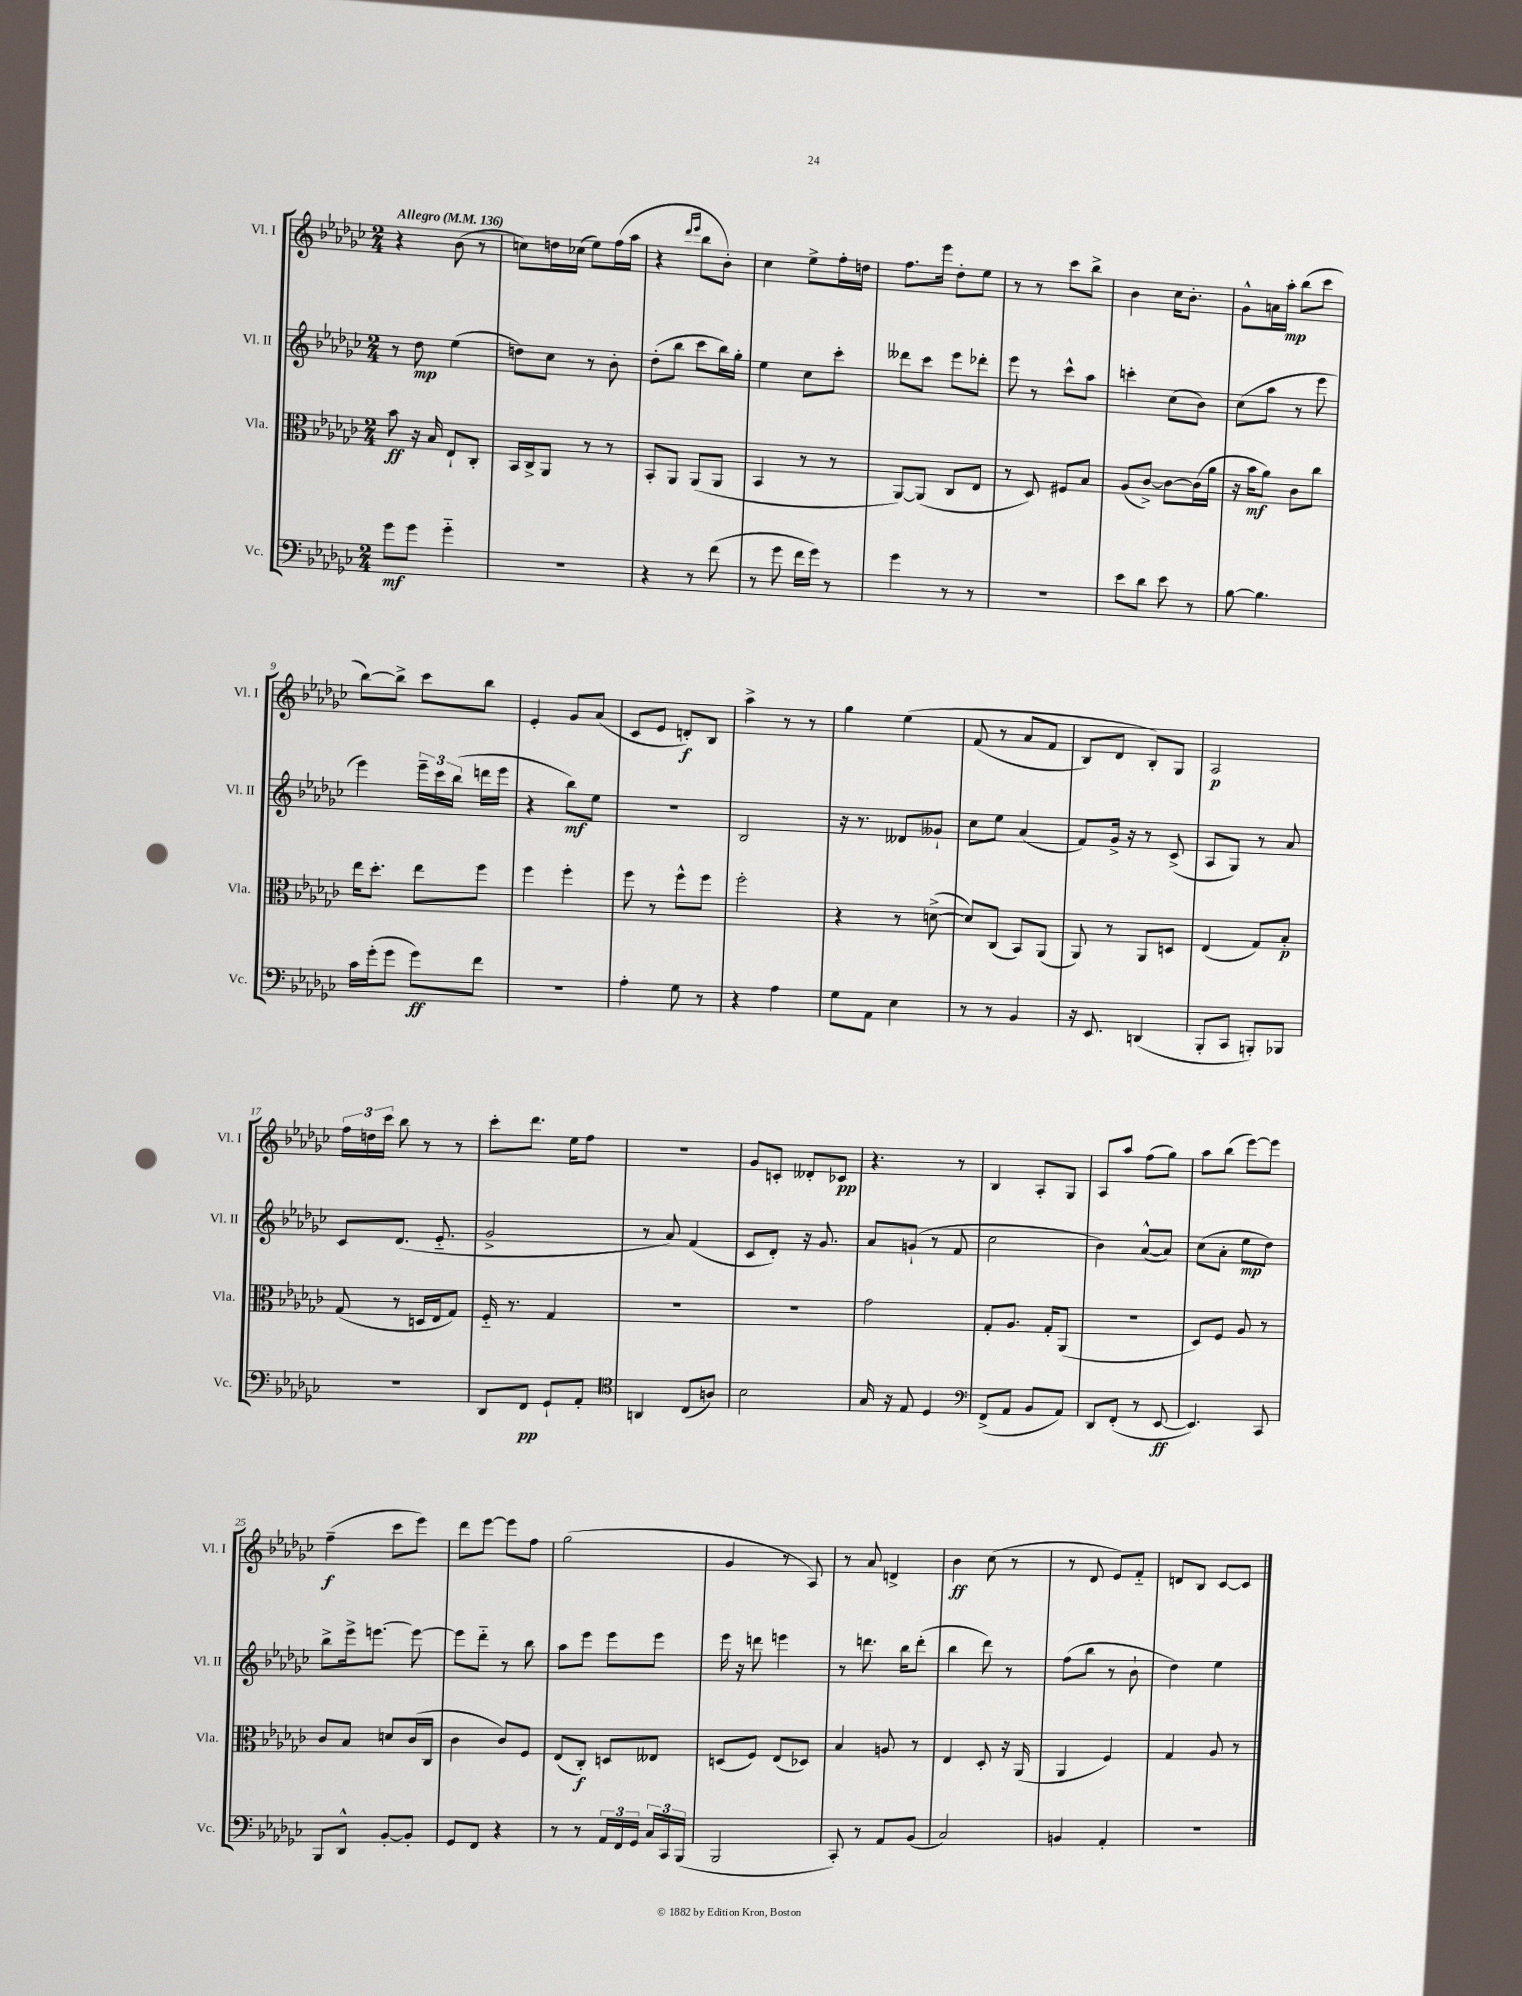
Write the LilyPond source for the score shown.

<<
\new StaffGroup <<
\new Staff = "s0" \with { instrumentName = "Vl. I" shortInstrumentName = "Vl. I" } {
    \clef treble \key ges \major \numericTimeSignature \time 2/4 \tempo "Allegro" 4 = 136
    \autoBeamOff r4 bes'8( r8 |
    c''8[) d''16 ces''16]( ees''8[) f''16( aes''16] |
    r4 \grace { des'''16[ ees'''16] } bes''8[ bes'8]-.) |
    ces''4 ees''8[-> f''16-. d''16] |
    f''8.[ ees'''16] des''8[-. ees''8] |
    r8 r8 ces'''8[ bes''8]-> |
    bes'4 ces''16[ bes'8.]-. |
    ges'8[-^ a'16 aes''16]-.\mp bes''8[( ces'''8] |
    bes''8[~) bes''8]-> ces'''8[ bes''8] |
    ees'4-. ges'8[ aes'8]( |
    ces'8[ ees'8] d'8[-.\f) bes8] |
    aes''4-> r8 r8 |
    ges''4 ees''4\( |
    f'8( r8 aes'8[ f'8] |
    bes8[) des'8] bes8[-.\) ges8] |
    aes2\p |
    \tuplet 3/2 { f''16[ d''16 ces'''16] } bes''8 r8 r8 |
    ces'''8[-. des'''8.] ees''16[ f''8] |
    r2 |
    ges'8[ c'8]-. deses'8[-. ces'8]\pp |
    r4. r8 |
    bes4 aes8[-. ges8] |
    aes8[ aes''8] f''8[( ges''8]) |
    aes''8[ bes''8]( ees'''8[~) ees'''8] |
    f''4--\f( ces'''8[ ees'''8]) |
    des'''8[ ees'''8]~ ees'''8[ f''8] |
    ges''2( |
    ges'4 r8 aes8) |
    r8 aes'8 d'4-> |
    bes'4\ff ces''8( r8 |
    r8 des'8 ees'8[) f'8]-_ |
    d'8[ bes8] ces'8[~ ces'8] \bar "|." |
}
\new Staff = "s1" \with { instrumentName = "Vl. II" shortInstrumentName = "Vl. II" } {
    \clef treble \key ges \major \numericTimeSignature \time 2/4
    \autoBeamOff r8 des''8\mp ees''4( |
    d''8[) ces''8] r8 bes'8-. |
    des''8[-.( bes''8] ces'''8[ bes''16) ges''16]-. |
    ees''4 ces''8[ ces'''8]-. |
    deses'''8[ ces'''8] ees'''8[ des'''8]-. |
    ees'''8 r8 ces'''8[-^ aes''8] |
    c'''4-. ces''8[( bes'8]) |
    ces''8[( aes''8] r8 ees'''8 |
    ees'''4) \tuplet 3/2 { ees'''16[-- ces'''16 bes''16]( } d'''16[ ees'''16] |
    r4 bes''8[\mf) ees''8] |
    R2 |
    bes2 |
    r16 r8. deses'8[ geses'8]-! |
    ces''8[ ees''8] aes'4( |
    f'8[) ges'16]-> r16 r8 ces'8->( |
    aes8[ ges8]) r8 aes'8 |
    ces'8[ des'8.]( ees'8.-_ |
    ges'2-> |
    r8 aes'8) f'4( |
    ces'8[ des'8]-.) r16 ges'8. |
    aes'8[ g'8]-!( r8 f'8 |
    ces''2 |
    bes'4) aes'8[~-^( aes'8]) |
    ces''8[( aes'8]-. ees''8[\mp des''8]) |
    bes''8[-> ees'''16-> e'''8.]~ e'''8~ |
    e'''8[ des'''8]-_ r8 bes''8 |
    aes''8[ ees'''8] ees'''8[ ees'''8] |
    ees'''16 r16 d'''8 e'''4 |
    r8 d'''8. bes''16[ d'''8]-.( |
    bes''4 des'''8) r8 |
    f''8[( bes''8] r8 bes'8-! |
    des''4) ees''4 \bar "|." |
}
\new Staff = "s2" \with { instrumentName = "Vla." shortInstrumentName = "Vla." } {
    \clef alto \key ges \major \numericTimeSignature \time 2/4
    \autoBeamOff bes'8\ff r16 bes16 ees8[-! ces8]-. |
    bes,16[ ces16-> aes,8] r8 r8 |
    bes,8[-. aes,8] aes,8[( aes,8] |
    bes,4 r8 r8 |
    aes,8[~) aes,8]( ces8[ ees8] |
    r8 des8) fis8[ bes8] |
    aes8[( ces'8]~->) ces'8[~ ces'16( aes'16] |
    r16 bes'16[\mf aes'8]) ces'8[ ces''8] |
    ees''16[ des''8.]-. ees''8[ f''8] |
    f''4 f''4-. |
    f''8 r8 f''8[-^ f''8] |
    f''2-. |
    r4 r8 d'8~->( |
    d'8[) ces8]( bes,8[) aes,8]( |
    aes,8) r8 aes,8[ d8] |
    ees4( ges8[) bes8]-.\p |
    ges8( r8 d16[ ees16 ges8]) |
    f16-_ r8. ges4 |
    R2 |
    r2 |
    ges'2 |
    ges8[-. aes8.] ges16[-. aes,8]( |
    R2 |
    des8[) f8] aes8 r8 |
    ces'8[ bes8] d'8[ ces'16( ces16] |
    ces'4 ces'8[) f8] |
    ees8[( ces8]-.\f) d8[ eeses8] |
    d8[( f8]) ees8[( des8]) |
    bes4 a8 r8 |
    ees4 des8-. r16 aes,16( |
    aes,4 f4) |
    ges4 aes8 r8 \bar "|." |
}
\new Staff = "s3" \with { instrumentName = "Vc." shortInstrumentName = "Vc." } {
    \clef bass \key ges \major \numericTimeSignature \time 2/4
    \autoBeamOff ges'8[\mf ges'8] ges'4-_ |
    r2 |
    r4 r8 f'8( |
    r8 ges'8 f'16[ ges'16]) r8 |
    ges'4 r8 r8 |
    r2 |
    ees'8[ des'8] ees'8 r8 |
    bes8~ bes4. |
    ces'16[ ges'16-.( ges'8] ges'8[\ff) f'8] |
    R2 |
    aes4-. ges8 r8 |
    r4 aes4 |
    ges8[ aes,8] ees4 |
    r8 r8 bes,4 |
    r16 ees,8. d,4( |
    bes,,8[-. ces,8] b,,8[-.) bes,,8] |
    R2 |
    des,8[ f,8]\pp ges,8[-! aes,8]-. |
    \clef tenor a,4 ces8[( a8]) |
    bes2 |
    ges16 r16 ees8 des4 |
    \clef bass f,8[->( aes,8] bes,8[ aes,8]) |
    des,8[ f,8]-.( r8 ees,8~\ff |
    ees,4.) ces,8 |
    bes,,8[ des,8]-^ bes,8[~-. bes,8]-. |
    ges,8[ f,8] r4 |
    r8 r8 \tuplet 3/2 { aes,16[ f,16 ges,16] } \tuplet 3/2 { ces16[ ces,16 bes,,16]( } |
    bes,,2 |
    ces,8-.) r8 aes,8[ bes,8]( |
    ces2) |
    b,4 aes,4-. |
    r2 \bar "|." |
}
>>
>>
